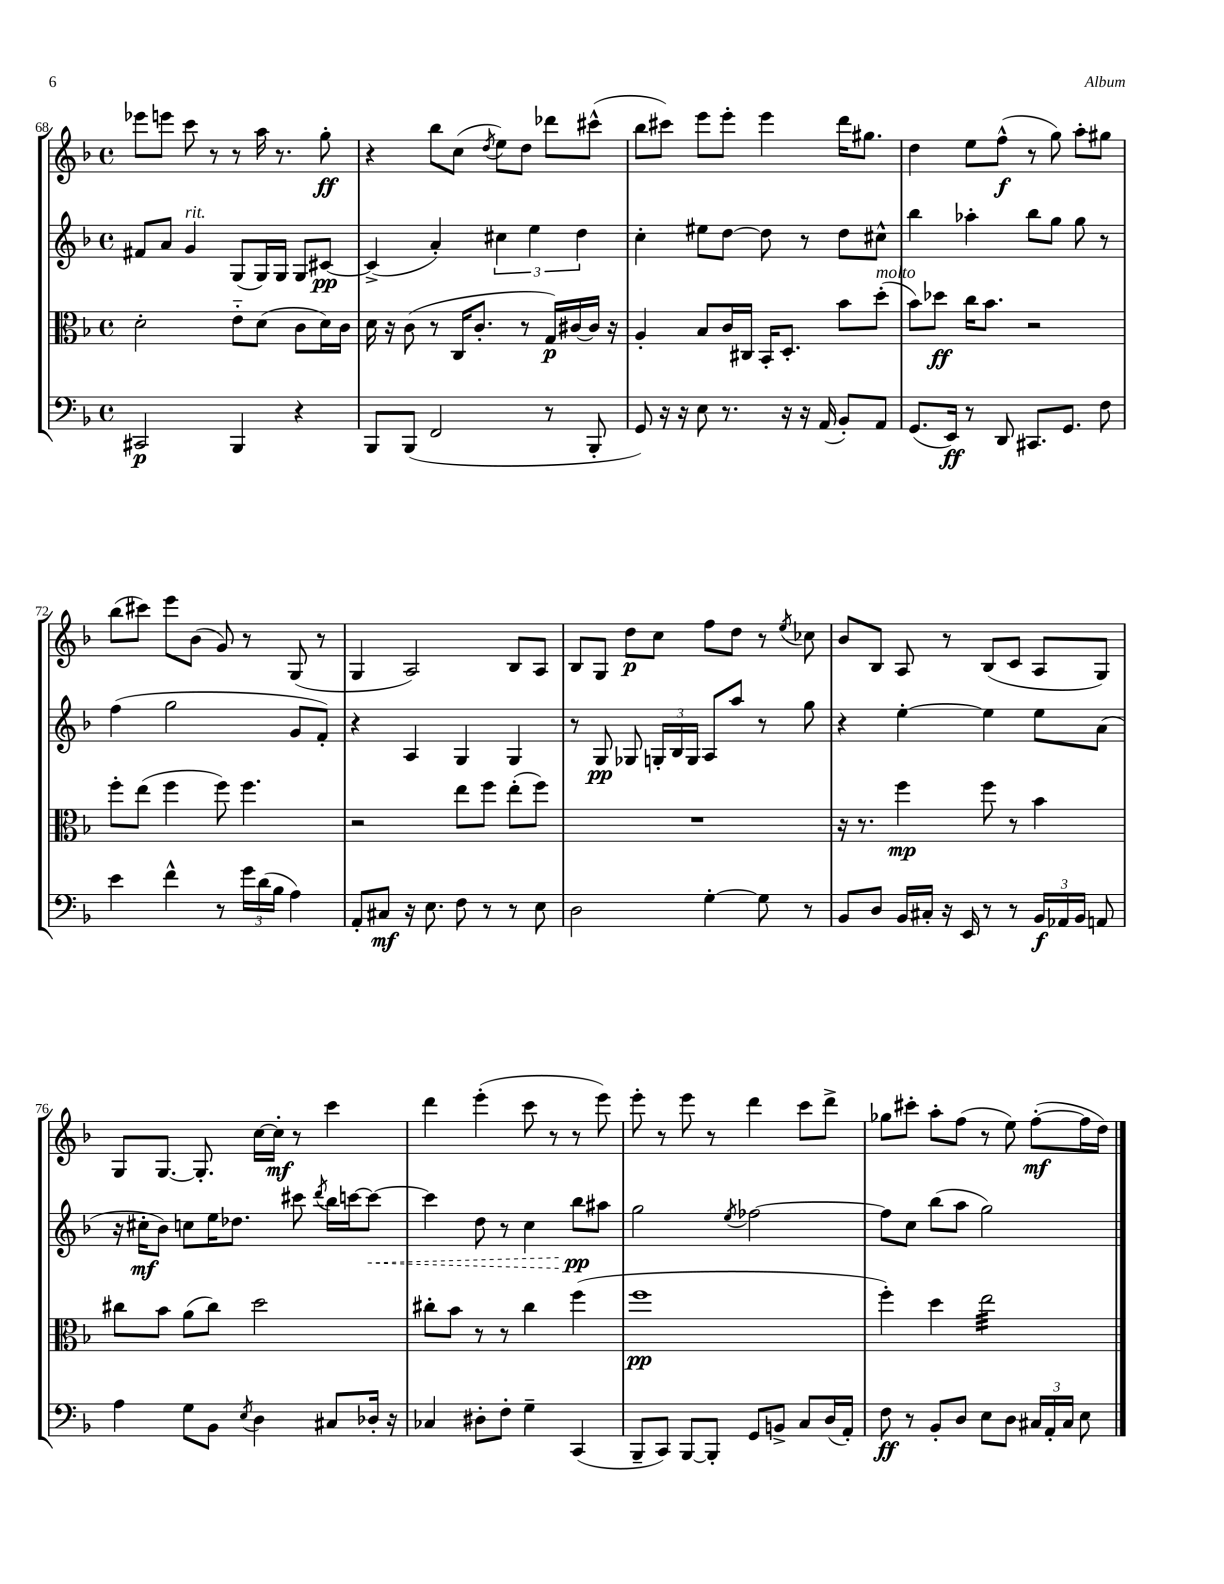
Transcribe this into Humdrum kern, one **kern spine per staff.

**kern	**dynam	**kern	**dynam	**kern	**dynam	**kern	**dynam
*part4	*part4	*part3	*part3	*part2	*part2	*part1	*part1
*staff4	*staff4	*staff3	*staff3	*staff2	*staff2	*staff1	*staff1
*clefF4	*	*clefC3	*	*clefG2	*	*clefG2	*
*k[b-]	*	*k[b-]	*	*k[b-]	*	*k[b-]	*
*M4/4	*	*M4/4	*	*M4/4	*	*M4/4	*
*met(c)	*	*met(c)	*	*met(c)	*	*met(c)	*
=68	=68	=68	=68	=68	=68	=68	=68
2CC#X/	p	2d'\	.	8f#X/L	.	8eee-X\L	.
.	.	.	.	8a/J	.	8eeen\J	.
!	!	!	!	!LO:TX:a:i:t=rit.	!	!	!
.	.	.	.	4g/	.	8ccc\	.
.	.	.	.	.	.	8r	.
4BBB-/	.	8e\L	.	(8G/L	.	8r	.
.	.	(8d\J	.	16G/L)	.	16aa\	.
.	.	.	.	16G/JJ	.	8.r	.
4r	.	8c\L	.	8G/L	.	.	.
.	.	16d\L)	.	[8c#X/J	pp	8gg'\	ff
.	.	16c\JJ	.	.	.	.	.
=69	=69	=69	=69	=69	=69	=69	=69
8BBB-/L	.	16d\	.	(4c#^/]	.	4r	.
.	.	16r	.	.	.	.	.
(8BBB-/J	.	(8c\	.	.	.	.	.
2FF/	.	8r	.	4a'/)	.	8bb-\L	.
.	.	16C/KL	.	.	.	(8cc\J	.
.	.	8.c'/J	.	.	.	.	.
.	.	.	.	.	.	8qdd/	.
.	.	.	.	6cc#X\	.	8ee\L)	.
.	.	8r	.	.	.	8dd\J	.
.	.	.	.	6ee\	.	.	.
8r	.	16G/LL)	p	.	.	8ddd-X\L	.
.	.	[16c#X/	.	.	.	.	.
.	.	.	.	6dd\	.	.	.
8BBB-'/	.	16c#/JJ]	.	.	.	(8ccc#X^^\J	.
.	.	16r	.	.	.	.	.
=70	=70	=70	=70	=70	=70	=70	=70
8GG/)	.	4A'/	.	4cc'\	.	8bb-\L	.
16r	.	.	.	.	.	8ccc#X\J)	.
16r	.	.	.	.	.	.	.
8E\	.	8B-/L	.	8ee#X\L	.	8eee\L	.
8.r	.	16c/L	.	[8dd\J	.	8eee'\J	.
.	.	16C#X/JJ	.	.	.	.	.
.	.	16BB-'/KL	.	8dd\]	.	4eee\	.
16r	.	8.D'/J	.	.	.	.	.
16r	.	.	.	8r	.	.	.
(16AA/	.	.	.	.	.	.	.
8BB-'/L)	.	8b-\L	.	8dd\L	.	16ddd\KL	.
.	.	.	.	.	.	8.gg#X\J	.
!	!	!LO:TX:a:i:t=molto	!	!	!	!	!
8AA/J	.	(8dd'\J	.	8cc#X^^\J	.	.	.
=71	=71	=71	=71	=71	=71	=71	=71
(8.GG/L	.	8b-\L)	.	4bb-\	.	4dd\	.
.	.	8dd-X\J	ff	.	.	.	.
16EE/Jk)	ff	.	.	.	.	.	.
8r	.	16cc\KL	.	4aa-X'\	.	8ee\L	.
.	.	8.b-\J	.	.	.	.	.
8DD/	.	.	.	.	.	(8ff^^\J	f
8.CC#X/L	.	2r	.	8bb-\L	.	8r	.
.	.	.	.	8gg\J	.	8gg\)	.
8.GG/J	.	.	.	.	.	.	.
.	.	.	.	8gg\	.	8aa'\L	.
8F\	.	.	.	8r	.	8gg#X\J	.
!!LO:LB:g=z
=72	=72	=72	=72	=72	=72	=72	=72
4e\	.	8ff'\L	.	(4ff\	.	(8bb-\L	.
.	.	(8ee\J	.	.	.	8ccc#X\J)	.
4f^^\	.	4ff\	.	2gg\	.	8eee\L	.
.	.	.	.	.	.	(8b-\J	.
8r	.	8ff\)	.	.	.	8g/)	.
24g\LL	.	4.ff\	.	.	.	8r	.
(24d\	.	.	.	.	.	.	.
24B-\JJ	.	.	.	.	.	.	.
4A\)	.	.	.	8g/L	.	(8G/	.
.	.	.	.	8f'/J)	.	8r	.
=73	=73	=73	=73	=73	=73	=73	=73
8AA'/L	.	2r	.	4r	.	4G/	.
8C#X/J	mf	.	.	.	.	.	.
16r	.	.	.	4A/	.	2A/)	.
8.E\	.	.	.	.	.	.	.
8F\	.	8ee\L	.	4G/	.	.	.
8r	.	8ff\J	.	.	.	.	.
8r	.	(8ee'\L	.	4G/	.	8B-/L	.
8E\	.	8ff\J)	.	.	.	8A/J	.
=74	=74	=74	=74	=74	=74	=74	=74
2D\	.	1r	.	8r	.	8B-/L	.
.	.	.	.	8G/	pp	8G/J	.
.	.	.	.	8G-X/	.	8dd\L	p
.	.	.	.	24Gn'/LL	.	8cc\J	.
.	.	.	.	24B-/	.	.	.
.	.	.	.	24G/JJ	.	.	.
[4G'\	.	.	.	8A/L	.	8ff\L	.
.	.	.	.	8aa/J	.	8dd\J	.
8G\]	.	.	.	8r	.	8r	.
.	.	.	.	.	.	8qee/	.
8r	.	.	.	8gg\	.	8cc-X\	.
=75	=75	=75	=75	=75	=75	=75	=75
8BB-/L	.	16r	.	4r	.	8b-/L	.
.	.	8.r	.	.	.	.	.
8D/J	.	.	.	.	.	8B-/J	.
16BB-/LL	.	4ff\	mp	[4ee'\	.	8A/	.
16C#X'/JJ	.	.	.	.	.	.	.
16r	.	.	.	.	.	8r	.
16EE/	.	.	.	.	.	.	.
8r	.	8ff\	.	4ee\]	.	(8B-/L	.
8r	.	8r	.	.	.	8c/J	.
24BB-/LL	f	4b-\	.	8ee\L	.	8A/L	.
24AA-X/	.	.	.	.	.	.	.
24BB-/JJ	.	.	.	.	.	.	.
8AAn/	.	.	.	(8a\J	.	8G/J)	.
!!LO:LB:g=z
=76	=76	=76	=76	=76	=76	=76	=76
4A\	.	8cc#X\L	.	16r	.	8G/L	.
.	.	.	.	16cc#X'\KL	mf	.	.
.	.	8b-\J	.	8b-\J)	.	[8.G/J	.
8G\L	.	(8a\L	.	8ccn\L	.	.	.
.	.	.	.	.	.	8.G'/]	.
8BB-\J	.	8cc#\J)	.	16ee\K	.	.	.
.	.	.	.	8.dd-X\J	.	.	.
8qE/	.	.	.	.	.	.	.
4D\	.	2dd\	.	.	.	[16cc\LL	.
.	.	.	.	.	.	16cc'\JJ]	mf
.	.	.	.	8ccc#X\	.	8r	.
.	.	.	.	8qddd/	.	.	.
8C#X/L	.	.	.	16bb-\LL	.	4ccc\	.
.	.	.	.	[16cccn\J	.	.	.
!	!	!	!	!	!LO:HP:b	!	!
16D-X'/Jk	.	.	.	8ccc\J_	<	.	.
16r	.	.	.	.	.	.	.
=77	=77	=77	=77	=77	=77	=77	=77
4C-X/	.	8cc#X'\L	.	4ccc\]	.	4ddd\	.
.	.	8b-\J	.	.	.	.	.
8D#X'\L	.	8r	.	8dd\	.	(4eee'\	.
8F'\J	.	8r	.	8r	.	.	.
4G~\	.	4cc#\	.	4cc\	.	8ccc\	.
.	.	.	.	.	.	8r	.
(4CC/	.	(4ff\	.	8bb-\L	pp	8r	.
.	.	.	.	8aa#X\J	[	8eee\)	.
=78	=78	=78	=78	=78	=78	=78	=78
8BBB-~/L	.	1ff	pp	2gg\	.	8eee'\	.
8CC/J)	.	.	.	.	.	8r	.
[8BBB-/L	.	.	.	.	.	8eee\	.
8BBB-'/J]	.	.	.	.	.	8r	.
.	.	.	.	8qee/	.	.	.
8GG/L	.	.	.	[2ff-X\	.	4ddd\	.
8BBn^/J	.	.	.	.	.	.	.
8C/L	.	.	.	.	.	8ccc\L	.
(16D/L	.	.	.	.	.	8ddd^\J	.
16AA'/JJ)	.	.	.	.	.	.	.
=79	=79	=79	=79	=79	=79	=79	=79
8F\	ff	4ff'\)	.	8ff-\L]	.	8gg-X\L	.
8r	.	.	.	8cc\J	.	8ccc#X'\J	.
8BB-'/L	.	4dd\	.	(8bb-\L	.	8aa'\L	.
8D/J	.	.	.	8aa\J	.	(8ff\J	.
*	*	*tremolo	*	*	*	*	*
8E\L	.	32ee\LLL	.	2gg\)	.	8r	.
.	.	32ee\	.	.	.	.	.
.	.	32ee\	.	.	.	.	.
.	.	32ee\	.	.	.	.	.
8D\J	.	32ee\	.	.	.	8ee\)	.
.	.	32ee\	.	.	.	.	.
.	.	32ee\	.	.	.	.	.
.	.	32ee\	.	.	.	.	.
24C#X/LL	.	32ee\	.	.	.	([8ff'\L	mf
.	.	32ee\	.	.	.	.	.
24AA'/	.	.	.	.	.	.	.
.	.	32ee\	.	.	.	.	.
24C#/JJ	.	.	.	.	.	.	.
.	.	32ee\	.	.	.	.	.
8E\	.	32ee\	.	.	.	16ff\L]	.
.	.	32ee\	.	.	.	.	.
.	.	32ee\	.	.	.	16dd\JJ)	.
.	.	32ee\JJJ	.	.	.	.	.
*	*	*Xtremolo	*	*	*	*	*
==	==	==	==	==	==	==	==
*-	*-	*-	*-	*-	*-	*-	*-
